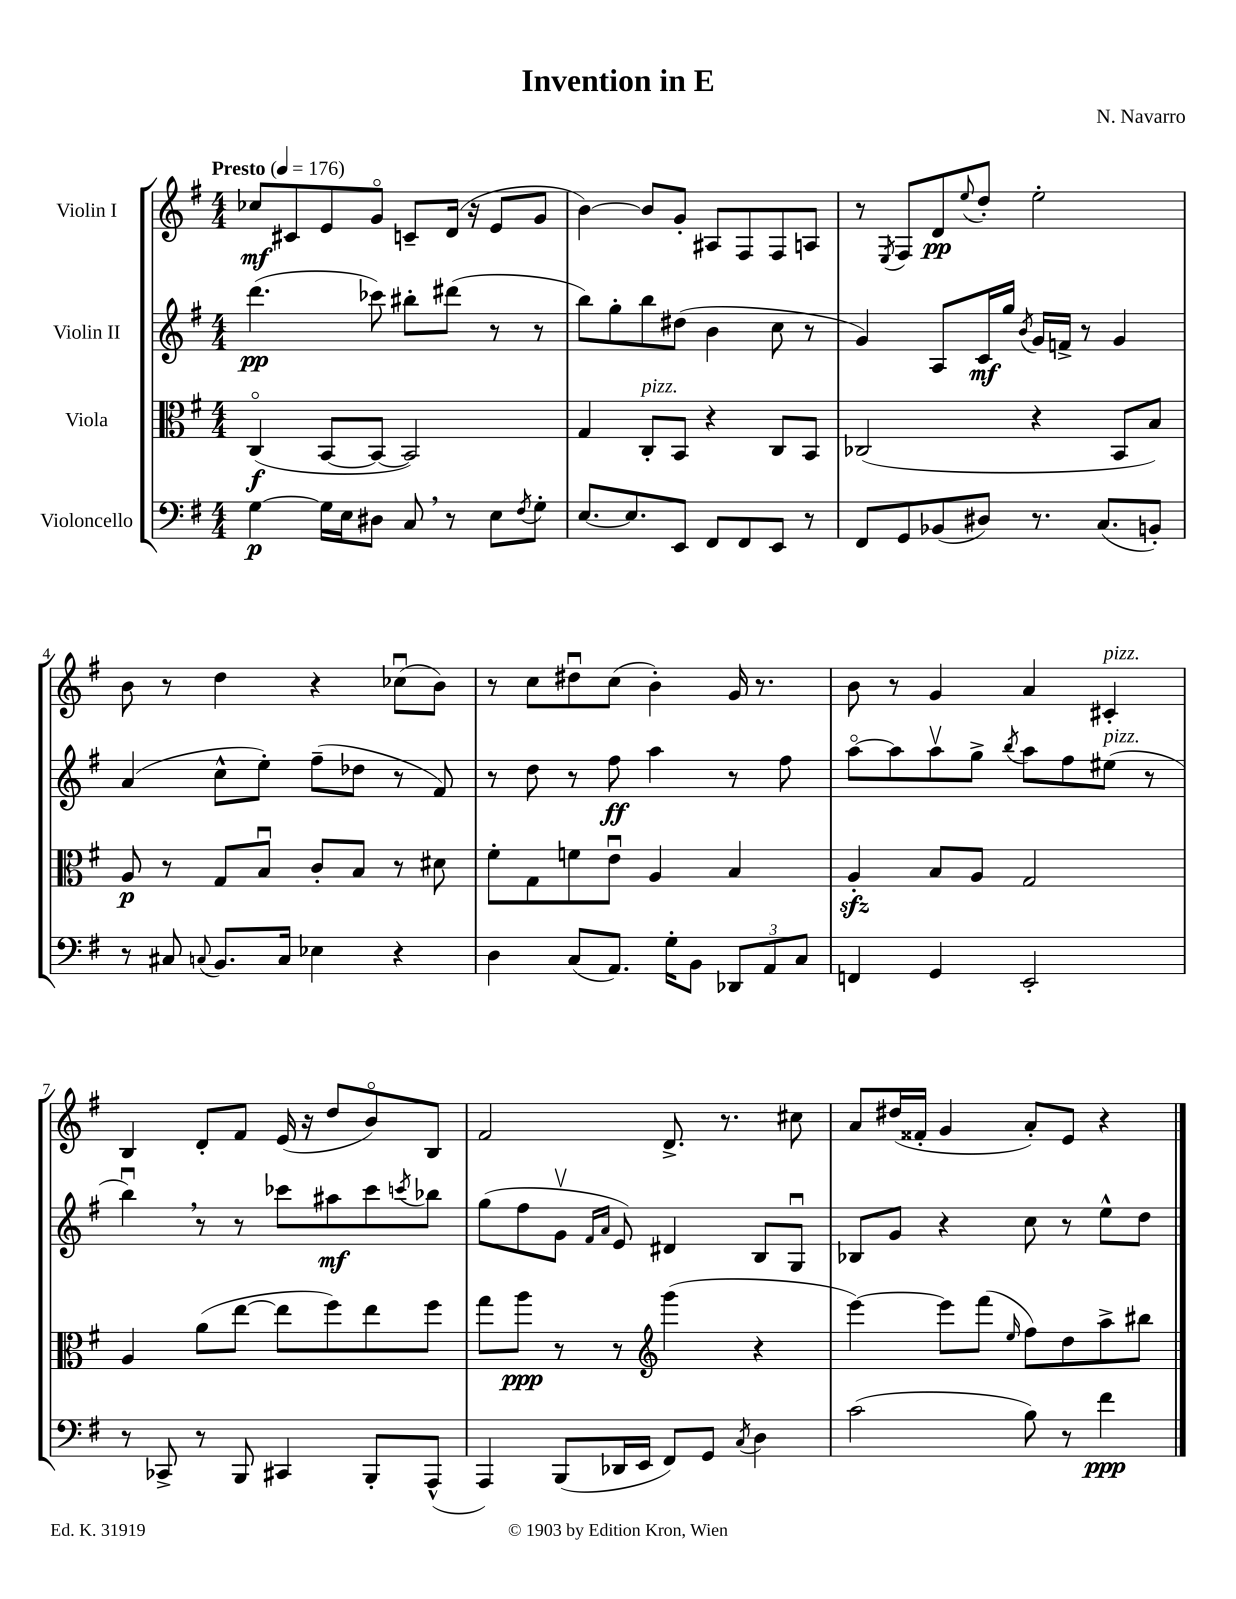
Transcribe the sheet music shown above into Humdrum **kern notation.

**kern	**kern	**kern	**kern
*staff4	*staff3	*staff2	*staff1
*clefF4	*clefC3	*clefG2	*clefG2
*k[f#]	*k[f#]	*k[f#]	*k[f#]
*M4/4	*M4/4	*M4/4	*M4/4
*MM176	*MM176	*MM176	*MM176
[4G	(4Co	(4.ddd	8cc-
.	.	.	8c#
16G]	[8BB	.	8e
16E	.	.	.
8D#	8BB_	8ccc-)	8go
8C	2BB])	8bb#'	8c~
8r	.	(8ddd#	(16d
.	.	.	16r
8E	.	8r	8e
8qF#	.	.	.
8G'	.	8r	8g
=	=	=	=
[8.E	4G	8bb)	[4b)
.	.	8gg'	.
8.E]	.	.	.
.	8C'	8bb	8b]
8EE	8BB	(8dd#	8g'
8FF#	4r	4b	8A#
8FF#	.	.	8F#
8EE	8C	8cc	8F#
8r	8BB	8r	8A
=	=	=	=
8FF#	(2C-	4g)	8r
.	.	.	8qE
8GG	.	.	8F#
(8BB-	.	8A	8d
.	.	.	8qqee
8D#)	.	16c	8dd'
.	.	16gg	.
.	.	8qb	.
8.r	4r	16g	2ee'
.	.	16f^	.
.	.	8r	.
(8.C	.	.	.
.	8BB	4g	.
8BB')	8B)	.	.
=	=	=	=
8r	8A	(4a	8b
8C#	8r	.	8r
8qqC	.	.	.
8.BB	8G	8cc^^	4dd
.	8Bu	8ee')	.
16C	.	.	.
4E-	8c'	(8ff#~	4r
.	8B	8dd-	.
4r	8r	8r	(8cc-u
.	8d#	8f#)	8b)
=	=	=	=
4D	8f#'	8r	8r
.	8G	8dd	8cc
(8C	8f	8r	8dd#u
8.AA)	8eu	8ff#	(8cc
.	4A	4aa	4b')
16G'	.	.	.
8BB	.	.	.
12DD-	4B	8r	16g
.	.	.	8.r
12AA	.	.	.
.	.	8ff#	.
12C	.	.	.
=	=	=	=
4FF	4A'	[8aao	8b
.	.	8aa]	8r
4GG	8B	8aav	4g
.	8A	8gg^	.
.	.	8qbb	.
2EE'	2G	8aa	4a
.	.	8ff#	.
.	.	(8ee#	4c#'
.	.	8r	.
=	=	=	=
8r	4A	4bbu)	4B
8CC-^	.	.	.
8r	(8a	8r	8d'
8BBB	[8ee	8r	8f#
4CC#	8ee]	8ccc-	(16e
.	.	.	16r
.	8ff#)	8aa#	8dd
8BBB'	8ee	8ccc-	8bo)
.	.	8qccc	.
(8AAA^^	8ff#	8bb-	8B
=	=	=	=
4AAA)	8gg	(8gg	2f#
.	8aa	8ff#	.
(8BBB	8r	8gv	.
.	.	16qqf#	.
.	.	16qqa	.
16DD-	8r	8e)	.
16EE	.	.	.
*	*clefG2	*	*
8FF#)	(4ggg	4d#	8.d^
8GG	.	.	.
.	.	.	8.r
8qC	.	.	.
4D	4r	8B	.
.	.	8Gu	8cc#
=	=	=	=
(2c	[4eee)	8B-	8a
.	.	8g	(16dd#
.	.	.	16f##'
.	8eee]	4r	4g
.	(8fff#	.	.
.	16qqee	.	.
8B)	8ff#)	8cc	8a')
8r	8dd	8r	8e
4f#	8aa^	8ee^^	4r
.	8bb#	8dd	.
==	==	==	==
*-	*-	*-	*-
